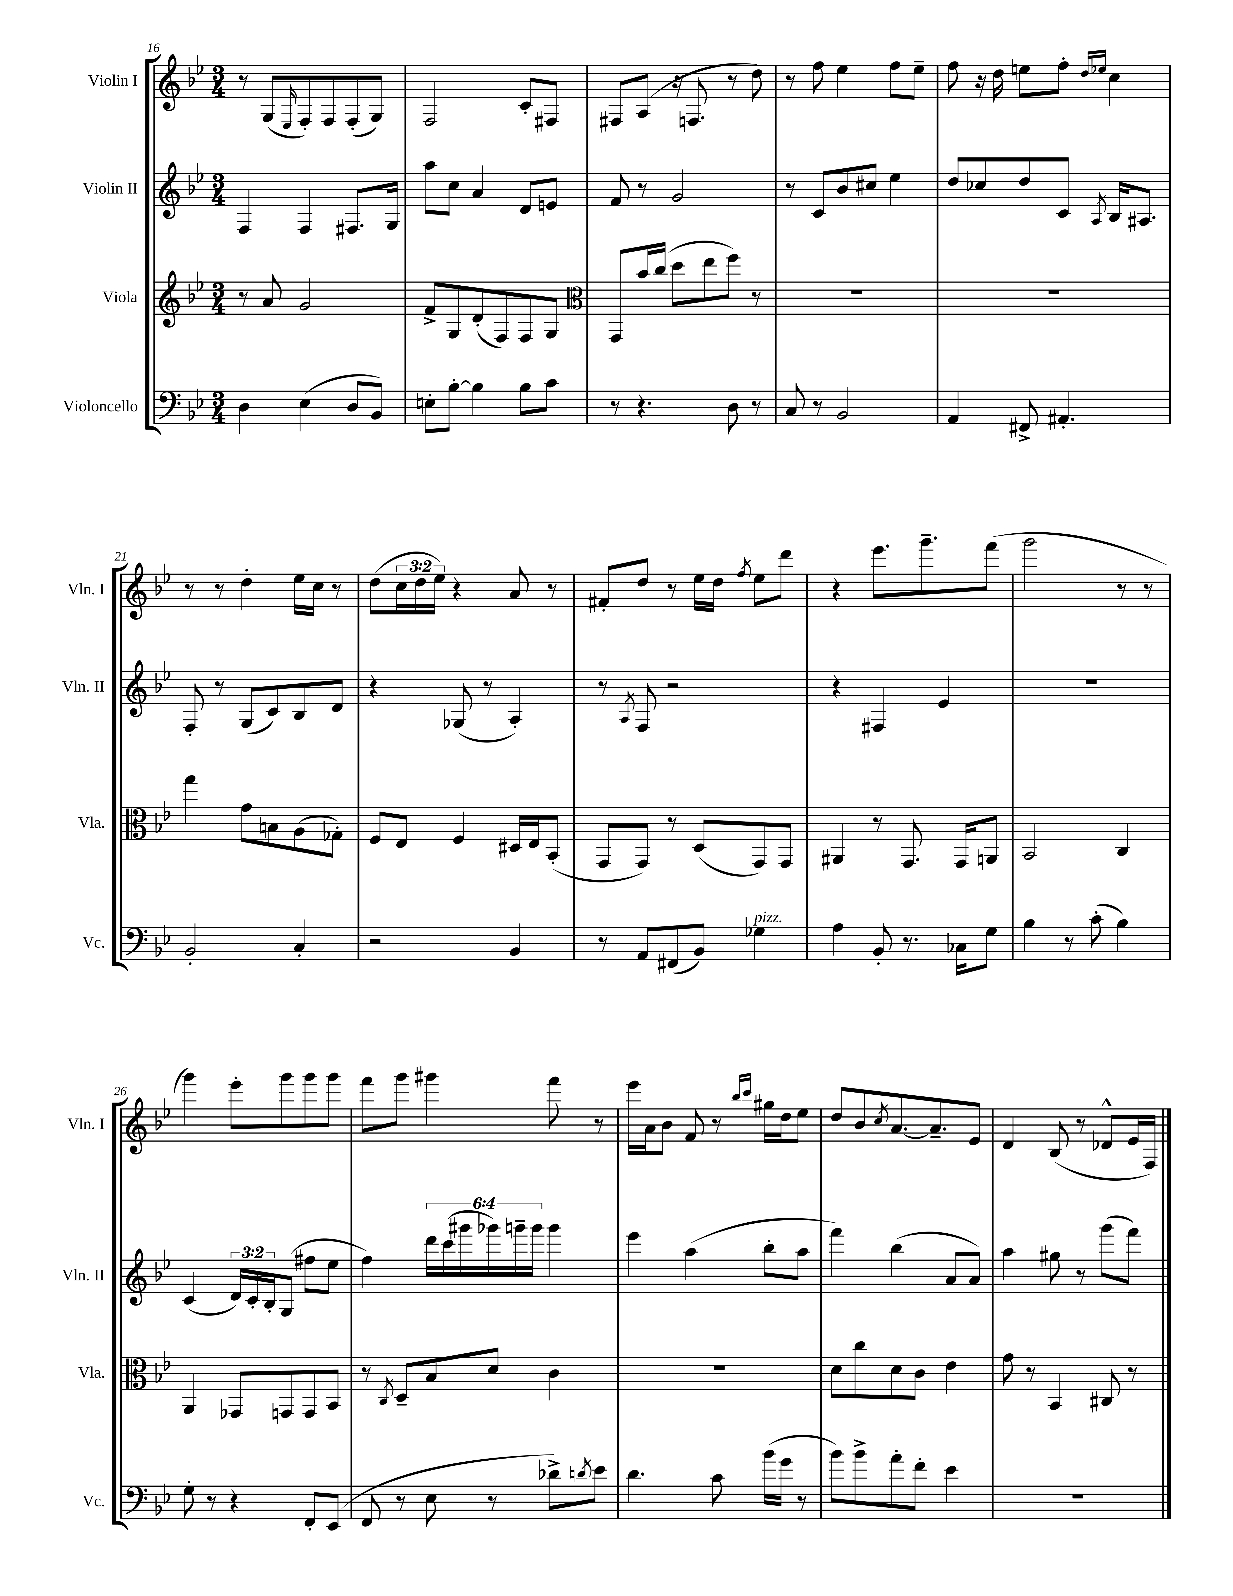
<<
\new StaffGroup <<
\new Staff = "s0" \with { instrumentName = "Violin I" shortInstrumentName = "Vln. I" } {
    \clef treble \key bes \major \numericTimeSignature \time 3/4 \override Staff.TupletNumber.text = #tuplet-number::calc-fraction-text
    r8 g8( \grace { ees16 } f8-.) f8 f8-.( g8) |
    f2 c'8-. fis8 |
    fis8 a8( r16 f8. r8 d''8) |
    r8 f''8 ees''4 f''8 ees''8-- |
    f''8 r16 d''16 e''8 f''8-. \grace { d''16 ees''16 } c''4 |
    r8 r8 d''4-. ees''16 c''16 r8 |
    d''8( \tuplet 3/2 { c''16 d''16 ees''16) } r4 a'8 r8 |
    fis'8-. d''8 r8 ees''16 d''16 \acciaccatura { f''8 } ees''8 d'''8 |
    r4 ees'''8. g'''8.-- f'''8( |
    g'''2 r8 r8 |
    g'''4) ees'''8-. g'''8 g'''8 g'''8 |
    f'''8 g'''8 gis'''4 f'''8 r8 |
    ees'''16 a'16 bes'8 f'8 r8 \grace { bes''16 c'''16 } gis''16 d''16 ees''8 |
    d''8 bes'8 \acciaccatura { c''8 } a'8.~ a'8.-- ees'8 |
    d'4 bes8( r8 des'8-^ ees'16 f16) \bar "|." |
}
\new Staff = "s1" \with { instrumentName = "Violin II" shortInstrumentName = "Vln. II" } {
    \clef treble \key bes \major \numericTimeSignature \time 3/4 \override Staff.TupletNumber.text = #tuplet-number::calc-fraction-text
    f4 f4 fis8. g16 |
    a''8 c''8 a'4 d'8 e'8 |
    f'8 r8 g'2 |
    r8 c'8 bes'8 cis''8 ees''4 |
    d''8 ces''8 d''8 c'8 \acciaccatura { a8 } bes16 ais8. |
    f8-. r8 g8( c'8) bes8 d'8 |
    r4 ges8( r8 a4-.) |
    r8 \acciaccatura { a8 } f8 r2 |
    r4 fis4 ees'4 |
    R2. |
    c'4( \tuplet 3/2 { d'16) c'16-. bes16-. } g8( fis''8 ees''8 |
    f''4) \tuplet 6/4 { d'''16 c'''16( gis'''16 ges'''16) g'''16-- g'''16 } g'''4 |
    ees'''4 a''4( bes''8-. a''8 |
    f'''4) bes''4( a'8 a'8) |
    a''4 gis''8 r8 g'''8( f'''8) \bar "|." |
}
\new Staff = "s2" \with { instrumentName = "Viola" shortInstrumentName = "Vla." } {
    \clef treble \key bes \major \numericTimeSignature \time 3/4
    r8 a'8 g'2 |
    f'8-> g8 d'8-.( f8) f8 g8 |
    \clef alto g,8 bes'16 c''16( d''8 ees''8 f''8) r8 |
    R2. |
    R2. |
    g''4 g'8 b8 a8( ges8-.) |
    f8 ees8 f4 dis16 ees16 bes,8-.( |
    g,8 g,8) r8 d8( g,8) g,8 |
    ais,4 r8 g,8. g,16 a,8 |
    bes,2 c4 |
    a,4 ges,8 g,8 g,8 bes,8 |
    r8 \acciaccatura { c8 } d8-- bes8 d'8 c'4 |
    R2. |
    d'8 c''8 d'8 c'8 ees'4 |
    g'8 r8 bes,4 cis8 r8 \bar "|." |
}
\new Staff = "s3" \with { instrumentName = "Violoncello" shortInstrumentName = "Vc." } {
    \clef bass \key bes \major \numericTimeSignature \time 3/4
    d4 ees4( d8 bes,8) |
    e8-. bes8~-. bes4 bes8 c'8 |
    r8 r4. d8 r8 |
    c8 r8 bes,2 |
    a,4 fis,8-> ais,4.-. |
    bes,2-. c4-. |
    r2 bes,4 |
    r8 a,8 fis,8( bes,8) ges4^\markup { \italic "pizz." } |
    a4 bes,8-. r8. ces16 g8 |
    bes4 r8 c'8-.( bes4) |
    g8-. r8 r4 f,8-. ees,8( |
    f,8 r8 ees8 r8 des'8->) \acciaccatura { d'8 } ees'8 |
    d'4. c'8 bes'16( g'16 r8 |
    bes'8) bes'8-> a'8-. f'8-. ees'4 |
    R2. \bar "|." |
}
>>
>>
\layout { \context { \Score currentBarNumber = #16 } }
